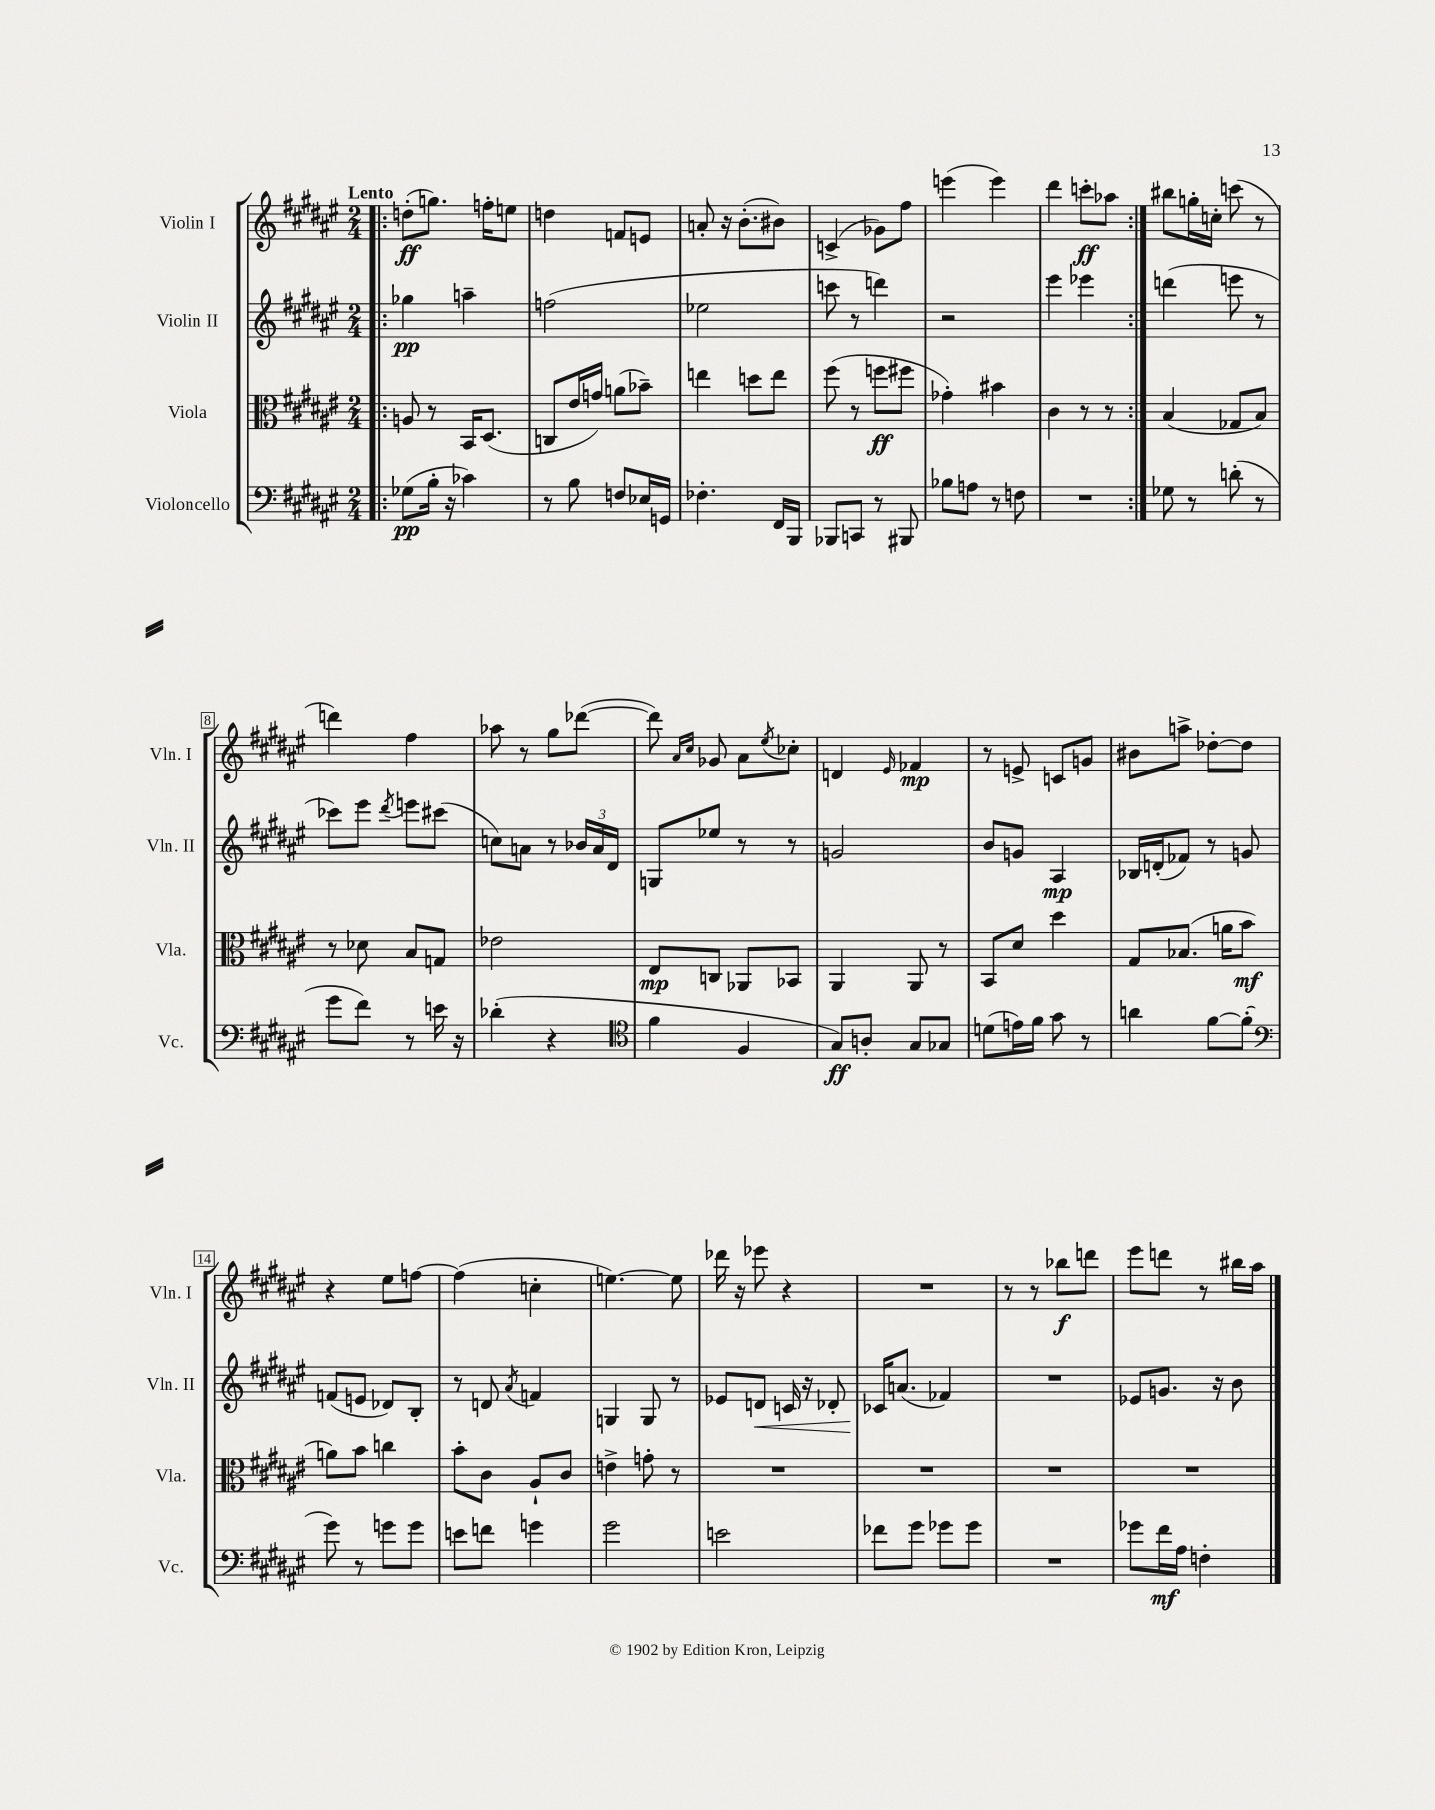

**kern	**dynam	**kern	**dynam	**kern	**dynam	**kern	**dynam
*part4	*part4	*part3	*part3	*part2	*part2	*part1	*part1
*staff4	*staff4	*staff3	*staff3	*staff2	*staff2	*staff1	*staff1
*I"Violoncello	*	*I"Viola	*	*I"Violin II	*	*I"Violin I	*
*I'Vc.	*	*I'Vla.	*	*I'Vln. II	*	*I'Vln. I	*
*clefF4	*	*clefC3	*	*clefG2	*	*clefG2	*
*k[f#c#g#d#a#e#]	*	*k[f#c#g#d#a#e#]	*	*k[f#c#g#d#a#e#]	*	*k[f#c#g#d#a#e#]	*
*M2/4	*	*M2/4	*	*M2/4	*	*M2/4	*
=1!|:	=1!|:	=1!|:	=1!|:	=1!|:	=1!|:	=1!|:	=1!|:
!	!	!	!	!	!	!LO:TX:a:B:t=Lento	!
(8G-X\L	pp	8An/	.	4gg-X\	pp	(8ddn'\L	ff
16B'\Jk	.	8r	.	.	.	8.ggn\J)	.
16r	.	.	.	.	.	.	.
4c-X\)	.	16BB/KL	.	4aan~\	.	.	.
.	.	(8.D#/J	.	.	.	16ffn'\KL	.
.	.	.	.	.	.	8een\J	.
=2	=2	=2	=2	=2	=2	=2	=2
8r	.	8Cn/L	.	(2ffn\	.	4ddn\	.
8B\	.	16e#/L	.	.	.	.	.
.	.	16gn/JJ)	.	.	.	.	.
8Fn/L	.	(8an\L	.	.	.	8fn/L	.
16E-X/L	.	8b-X~\J)	.	.	.	8en/J	.
16GGn/JJ	.	.	.	.	.	.	.
=3	=3	=3	=3	=3	=3	=3	=3
4.F-X'\	.	4een\	.	2ee-X\	.	8an'/	.
.	.	.	.	.	.	16r	.
.	.	.	.	.	.	(8.b'\L	.
.	.	8ddn\L	.	.	.	.	.
16FF#/LL	.	8ee\J	.	.	.	8b#X\J)	.
16BBB/JJ	.	.	.	.	.	.	.
=4	=4	=4	=4	=4	=4	=4	=4
8BBB-X/L	.	(8ff#\	.	8cccn\	.	(4cn^/	.
8CCn/J	.	8r	.	8r	.	.	.
8r	.	8ffn\L	ff	4dddn\)	.	8g-X\L)	.
8BBB#X/	.	8ff#X\J	.	.	.	8ff#\J	.
=5	=5	=5	=5	=5	=5	=5	=5
8B-X\L	.	4g-X'\)	.	2r	.	(4eeen\	.
8An\J	.	.	.	.	.	.	.
8r	.	4b#X\	.	.	.	4eee\)	.
8Fn\	.	.	.	.	.	.	.
=6	=6	=6	=6	=6	=6	=6	=6
2r	.	4c#\	.	4eee#\	.	4ddd#\	.
.	.	8r	.	4eee-X\	.	8cccn'\L	ff
.	.	8r	.	.	.	8aa-X\J	.
=7:|!	=7:|!	=7:|!	=7:|!	=7:|!	=7:|!	=7:|!	=7:|!
8G-X\	.	(4B/	.	(4dddn\	.	8bb#X\L	.
8r	.	.	.	.	.	16ggn'\L	.
.	.	.	.	.	.	16ccn'\JJ	.
(8dn'\	.	8G-X/L	.	8eeen\	.	(8cccn\	.
8r	.	8B/J)	.	8r	.	8r	.
!!LO:LB:g=z
=8	=8	=8	=8	=8	=8	=8	=8
8g#\L	.	8r	.	8ccc-X\L)	.	4dddn\)	.
8f#\J)	.	8d-X\	.	8eee#\J	.	.	.
.	.	.	.	8qddd#/	.	.	.
8r	.	8B/L	.	8eeen\L	.	4ff#\	.
16en\	.	8Gn/J	.	(8ccc#X\J	.	.	.
16r	.	.	.	.	.	.	.
=9	=9	=9	=9	=9	=9	=9	=9
(4d-X'\	.	2e-X\	.	8ccn\L)	.	8aa-X\	.
.	.	.	.	8an\J	.	8r	.
4r	.	.	.	8r	.	8gg#\L	.
.	.	.	.	24b-X/LL	.	([8ddd-X\J	.
.	.	.	.	24a/	.	.	.
.	.	.	.	24d#/JJ	.	.	.
=10	=10	=10	=10	=10	=10	=10	=10
*clefC4	*	*	*	*	*	*	*
4f#\	.	8E#/L	mp	8Gn/L	.	8ddd-\])	.
.	.	.	.	.	.	16qqa#/LL	.
.	.	.	.	.	.	16qqcc#/JJ	.
.	.	8Cn/J	.	8ee-X/J	.	8g-X/	.
4F#/	.	8AA-X/L	.	8r	.	8a#\L	.
.	.	.	.	.	.	8qee#/	.
.	.	8BB-X/J	.	8r	.	8cc-X'\J	.
=11	=11	=11	=11	=11	=11	=11	=11
8G#/L)	ff	4AA#/	.	2gn/	.	4dn/	.
8An'/J	.	.	.	.	.	.	.
.	.	.	.	.	.	16qqe#/	.
8G#/L	.	8AA#/	.	.	.	4f-X/	mp
8G-X/J	.	8r	.	.	.	.	.
=12	=12	=12	=12	=12	=12	=12	=12
(8dn\L	.	8BB/L	.	8b/L	.	8r	.
16en\L)	.	8d#/J	.	8gn/J	.	8en^/	.
16f#\JJ	.	.	.	.	.	.	.
8g#\	.	4dd#\	.	4A#/	mp	8cn/L	.
8r	.	.	.	.	.	8gn/J	.
=13	=13	=13	=13	=13	=13	=13	=13
4an\	.	8G#/L	.	16B-X/LL	.	8b#X\L	.
.	.	.	.	(16dn'/J	.	.	.
.	.	(8.B-X/J	.	8f-X/J)	.	8aan^\J	.
[8f#\L	.	.	.	8r	.	[8dd-X'\L	.
.	.	16an\KL	.	.	.	.	.
(8f#'\J]	.	8b\J	mf	8gn/	.	8dd-\J]	.
!!LO:LB:g=z
=14	=14	=14	=14	=14	=14	=14	=14
*clefF4	*	*	*	*	*	*	*
8g#\)	.	8an\L)	.	(8fn/L	.	4r	.
8r	.	8b\J	.	8en/J	.	.	.
8gn\L	.	4ccn\	.	8d-X/L)	.	8ee#\L	.
8g\J	.	.	.	8B'/J	.	[8ffn\J	.
=15	=15	=15	=15	=15	=15	=15	=15
8en\L	.	8b'\L	.	8r	.	(4ff\]	.
8fn\J	.	8c#\J	.	8dn/	.	.	.
.	.	.	.	8qa#/	.	.	.
4gn\	.	8A#`/L	.	4fn/	.	4ccn'\	.
.	.	8c#/J	.	.	.	.	.
=16	=16	=16	=16	=16	=16	=16	=16
2g#\	.	4en^\	.	4Gn/	.	[4.een\)	.
.	.	8gn'\	.	8G/	.	.	.
.	.	8r	.	8r	.	8ee\]	.
=17	=17	=17	=17	=17	=17	=17	=17
2en\	.	2r	.	8e-X/L	.	16ddd-X\	.
.	.	.	.	.	.	16r	.
!	!	!	!	!	!LO:HP:b	!	!
.	.	.	.	8dn/J	<	8eee-X\	.
.	.	.	.	16cn/	.	4r	.
.	.	.	.	16r	.	.	.
.	.	.	.	8d-X'/	.	.	.
=18	=18	=18	=18	=18	=18	=18	=18
8f-X\L	.	2r	.	16c-X/KL	.	2r	.
.	.	.	.	(8.an/J	[	.	.
8g#\J	.	.	.	.	.	.	.
8g-X\L	.	.	.	4f-X/)	.	.	.
8g-\J	.	.	.	.	.	.	.
=19	=19	=19	=19	=19	=19	=19	=19
2r	.	2r	.	2r	.	8r	.
.	.	.	.	.	.	8r	.
.	.	.	.	.	.	8bb-X\L	f
.	.	.	.	.	.	8dddn\J	.
=20	=20	=20	=20	=20	=20	=20	=20
8g-X\L	.	2r	.	8e-X/L	.	8eee#\L	.
16f#\L	mf	.	.	8.gn/J	.	8dddn\J	.
16A#\JJ	.	.	.	.	.	.	.
4Fn'\	.	.	.	.	.	8r	.
.	.	.	.	16r	.	.	.
.	.	.	.	8b\	.	16bb#X\LL	.
.	.	.	.	.	.	16aa#\JJ	.
==	==	==	==	==	==	==	==
*-	*-	*-	*-	*-	*-	*-	*-
